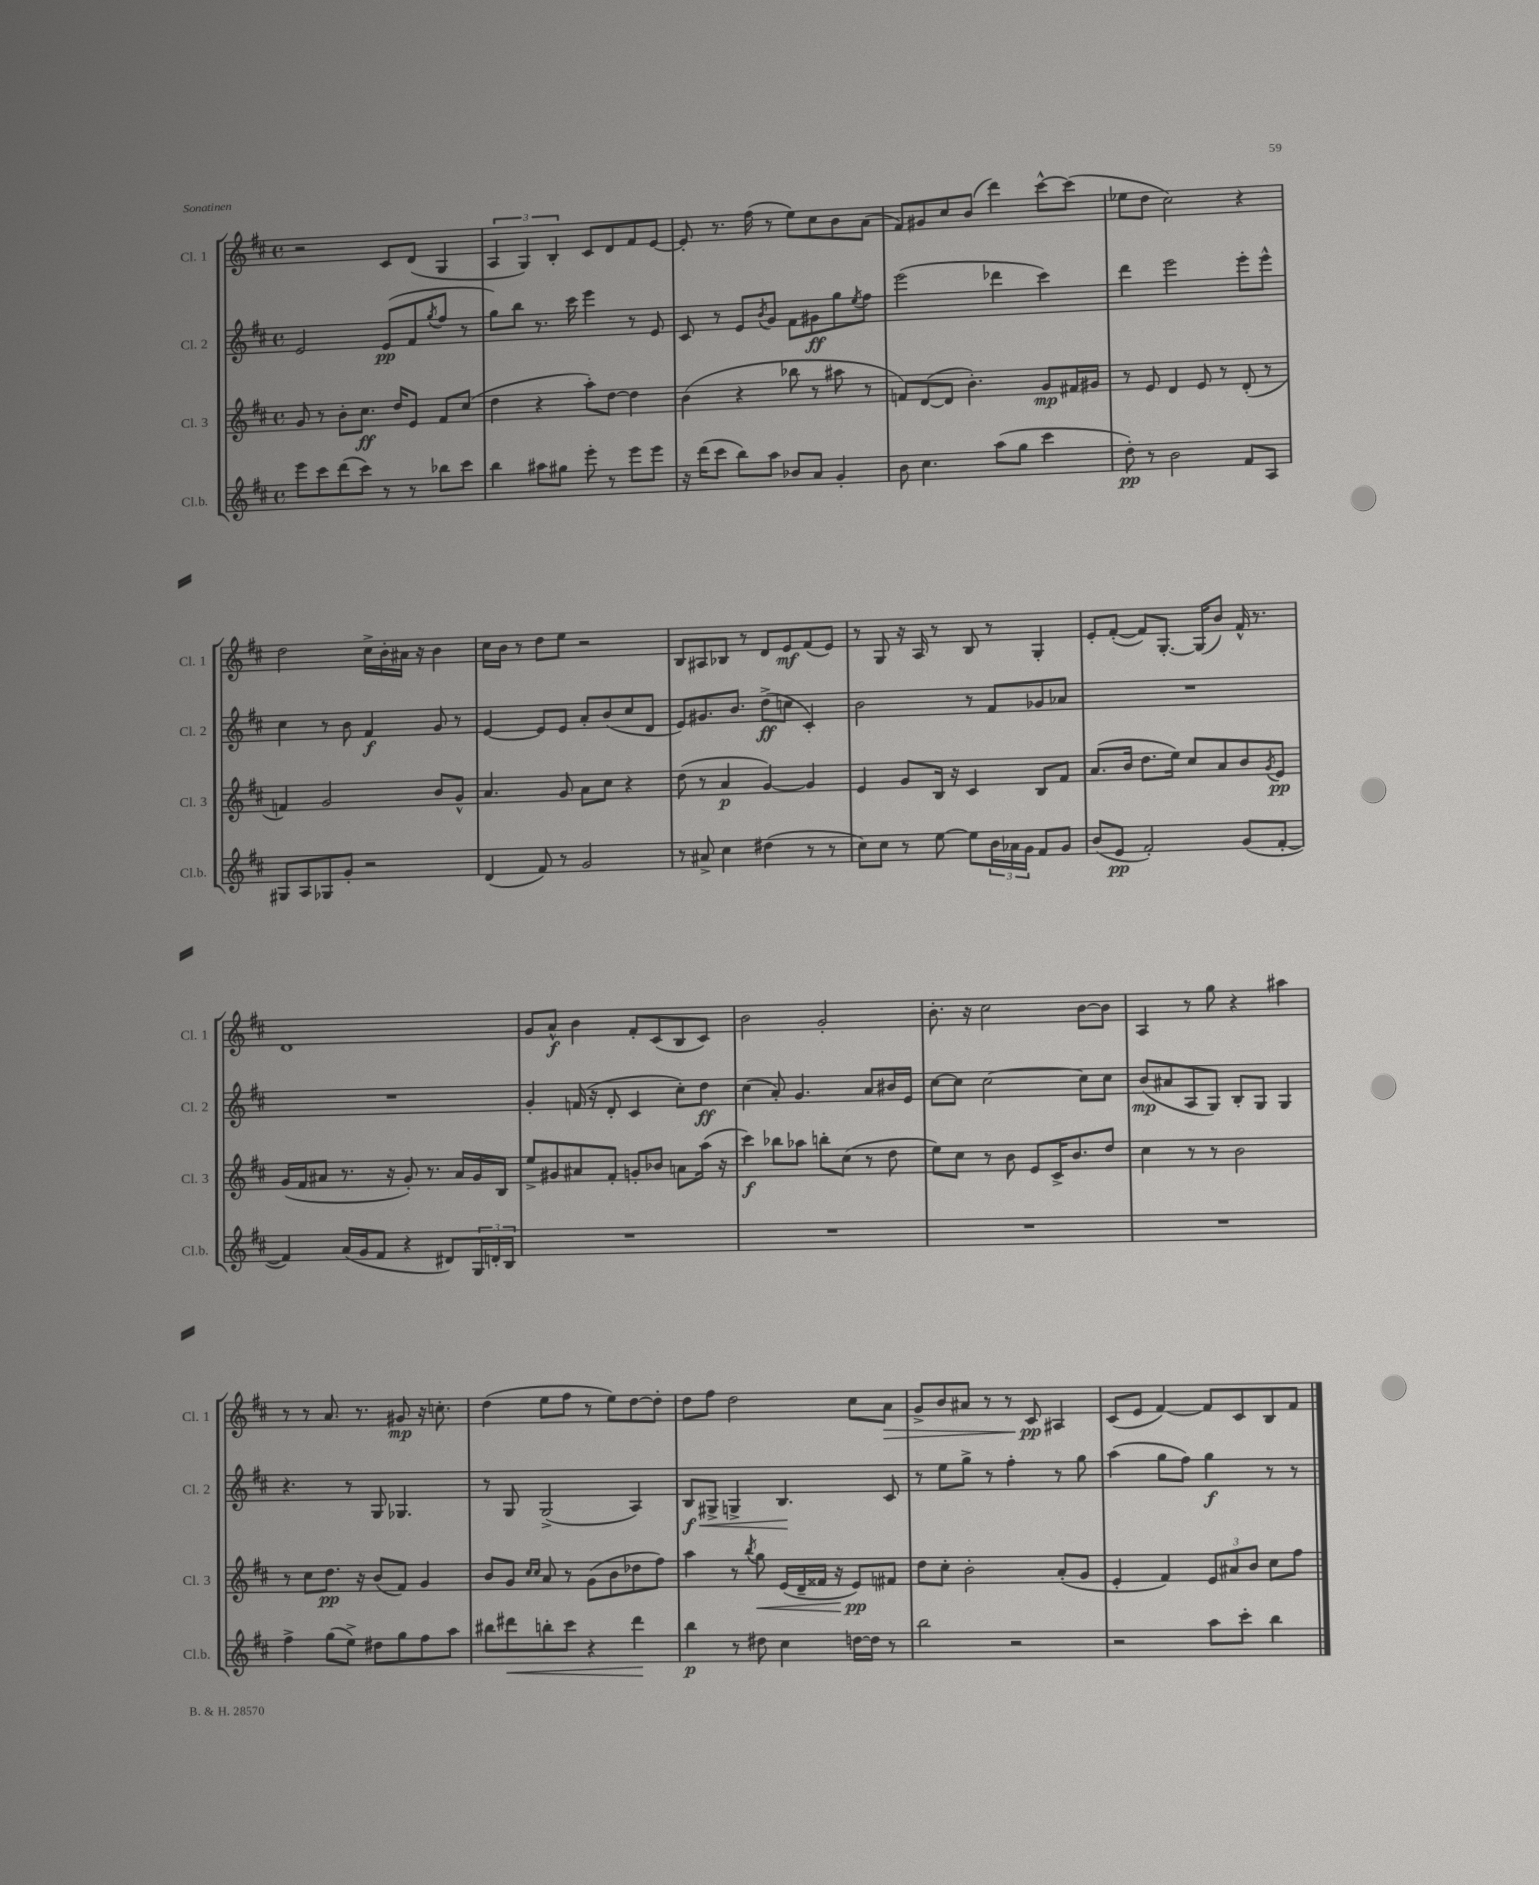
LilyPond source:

<<
\new StaffGroup <<
\new Staff = "s0" \with { instrumentName = "Cl. 1" shortInstrumentName = "Cl. 1" } {
    \clef treble \key d \major \defaultTimeSignature \time 4/4
    r2 cis'8 d'8( g4 |
    \tuplet 3/2 { a4 g4) b4-. } cis'8 d'8 fis'8 e'8~ |
    e'8-. r8. fis''16( r8 e''8) cis''8 b'8 a'8( |
    fis'8) gis'8 cis''8 b'8( d'''4) cis'''8~-^ cis'''8( |
    ees''8 d''8 cis''2) r4 |
    d''2 cis''16-> b'16-. ais'16 r16 b'4 |
    cis''16 b'16 r8 d''8 e''8 r2 |
    b8 ais8 bes8 r8 d'8 e'8\mf fis'8( e'8) |
    r8 g8 r16 a16 r8 b8 r8 g4-. |
    e'8-. fis'8~-.( fis'8) g8.~-. g16( b'8) fis'16-^ r8. |
    d'1 |
    g'8 a'8-^\f b'4 fis'8-. cis'8( b8 cis'8) |
    b'2 g'2-. |
    b'8.-. r16 cis''2 b'8~ b'8 |
    a4 r8 g''8 r4 ais''4 |
    r8 r8 a'8. r8. gis'8\mp r16 c''8.-. |
    d''4( e''8 fis''8 r8 e''8) d''8~ d''8-. |
    d''8 fis''8 d''2 cis''8 a'8\> |
    g'8-> b'8 ais'8 r8 r8 cis'8\pp\! ais4 |
    cis'8( e'8 fis'4~) fis'8 cis'8 b8 fis'8 \bar "|." |
}
\new Staff = "s1" \with { instrumentName = "Cl. 2" shortInstrumentName = "Cl. 2" } {
    \clef treble \key d \major \defaultTimeSignature \time 4/4
    e'2 e'8\pp( fis'8 \acciaccatura { g''8 } fis''8 r8 |
    g''8) b''8 r8. cis'''16 e'''4 r8 e'8 |
    cis'8 r8 e'8 \acciaccatura { b'8 } g'8 fis'8 gis'8\ff g''8 \acciaccatura { e''8 } fis''8 |
    e'''2( des'''4 cis'''4) |
    d'''4 e'''2 e'''8-. e'''8-^ |
    cis''4 r8 b'8 fis'4\f g'8 r8 |
    e'4~ e'8 e'8 a'8-. b'8( cis''8 d'8 |
    e'8) gis'8. b'8. d''8->\ff( c''8 cis'4-.) |
    b'2 r8 fis'8 ges'8 aes'8 |
    R1 |
    R1 |
    g'4-. f'16( r16 d'8-. cis'4 cis''8-.) d''8\ff |
    cis''4( a'8-.) g'4. a'8 bis'16 e'16 |
    cis''8~ cis''8 cis''2~ cis''8 cis''8 |
    b'8\mp( ais'8 a8 g8) b8-. g8 g4 |
    r4. r8 g8 ges4. |
    r8 g8 g2->( a4) |
    b8\f\< gis8-> g4-> b4.\! cis'8 |
    r8 e''8 g''8-> r8 fis''4-. r8 g''8 |
    a''4( g''8 fis''8) g''4\f r8 r8 \bar "|." |
}
\new Staff = "s2" \with { instrumentName = "Cl. 3" shortInstrumentName = "Cl. 3" } {
    \clef treble \key d \major \defaultTimeSignature \time 4/4
    g'8 r8 b'8-. cis''8.\ff d''16 e'8 fis'8 cis''8( |
    d''4 r4 a''8-.) d''8~ d''4 |
    b'4( r4 bes''8 r8 ais''8 r8 |
    f'8) d'8~( d'8 b'4.-.) g'8\mp fis'16 gis'16 |
    r8 e'8 d'4 e'8 r8 d'8-.( r8 |
    f'4) g'2 b'8 g'8-^ |
    a'4. g'8 a'8 cis''8 r4 |
    d''8( r8 a'4\p g'4~) g'4 |
    e'4 g'8 b16 r16 cis'4 b8 fis'8 |
    a'8.( b'16 d''8. e''16) cis''8 a'8 b'8 \acciaccatura { g'8 } e'8\pp |
    g'16( fis'16 ais'8 r8. r16 g'8-.) r8. ais'16 g'16 b16 |
    e''8-> gis'8 ais'8 fis'8-. g'8-. bes'8 a'8 a''16( r16 |
    cis'''4\f) bes''8 aes''8 b''8-. cis''8( r8 d''8 |
    e''8) cis''8 r8 b'8 e'8 cis'16-> b'8. d''8 |
    cis''4 r8 r8 b'2 |
    r8 cis''8 d''8.\pp r16 b'8( fis'8) g'4 |
    b'8 g'8 \grace { cis''16 cis''16 } a'8 r8 g'8( b'8 des''8 fis''8) |
    a''4 r8 \acciaccatura { b''8 } g''8\< e'16( d'16-- fisis'16 r16 e'8\pp\!) fis'8 |
    d''8 cis''8-. b'2-. a'8-.( g'8 |
    e'4-. fis'4) \tuplet 3/2 { e'8 ais'8 b'8 } cis''8 fis''8 \bar "|." |
}
\new Staff = "s3" \with { instrumentName = "Cl.b." shortInstrumentName = "Cl.b." } {
    \clef treble \key d \major \defaultTimeSignature \time 4/4
    e'''8 cis'''8 d'''8( cis'''8) r8 r8 bes''8 cis'''8 |
    b''4 ais''8 gis''8 e'''8-. r8 e'''8 e'''8 |
    r16 d'''16( cis'''8 b''8) a''8 bes'8 a'8 g'4-. |
    b'8 cis''4. a''8( g''8 cis'''4 |
    d''8-.\pp) r8 b'2 fis'8 a8 |
    gis8 a8 ges8 g'8-. r2 |
    d'4( fis'8) r8 g'2 |
    r8 ais'8-> cis''4 dis''4( r8 r8 |
    cis''8) cis''8 r8 e''8~ e''8 \tuplet 3/2 { b'16 aes'16 g'16 } fis'8 g'8 |
    b'8( e'8\pp fis'2-.) g'8( fis'8~-. |
    fis'4) a'16( g'16 fis'8 r4 dis'8) \tuplet 3/2 { g16 d'16-. b16 } |
    R1 |
    R1 |
    R1 |
    R1 |
    fis''4-> g''8( e''8->) dis''8 g''8 fis''8 a''8 |
    bis''8 dis'''8\< b''8-. cis'''8 r4 dis'''4\! |
    b''4\p r8 dis''8 cis''4 d''16~ d''16 r8 |
    b''2 r2 |
    r2 a''8 cis'''8-. b''4 \bar "|." |
}
>>
>>
\layout { \context { \Score \remove "Bar_number_engraver" } }
